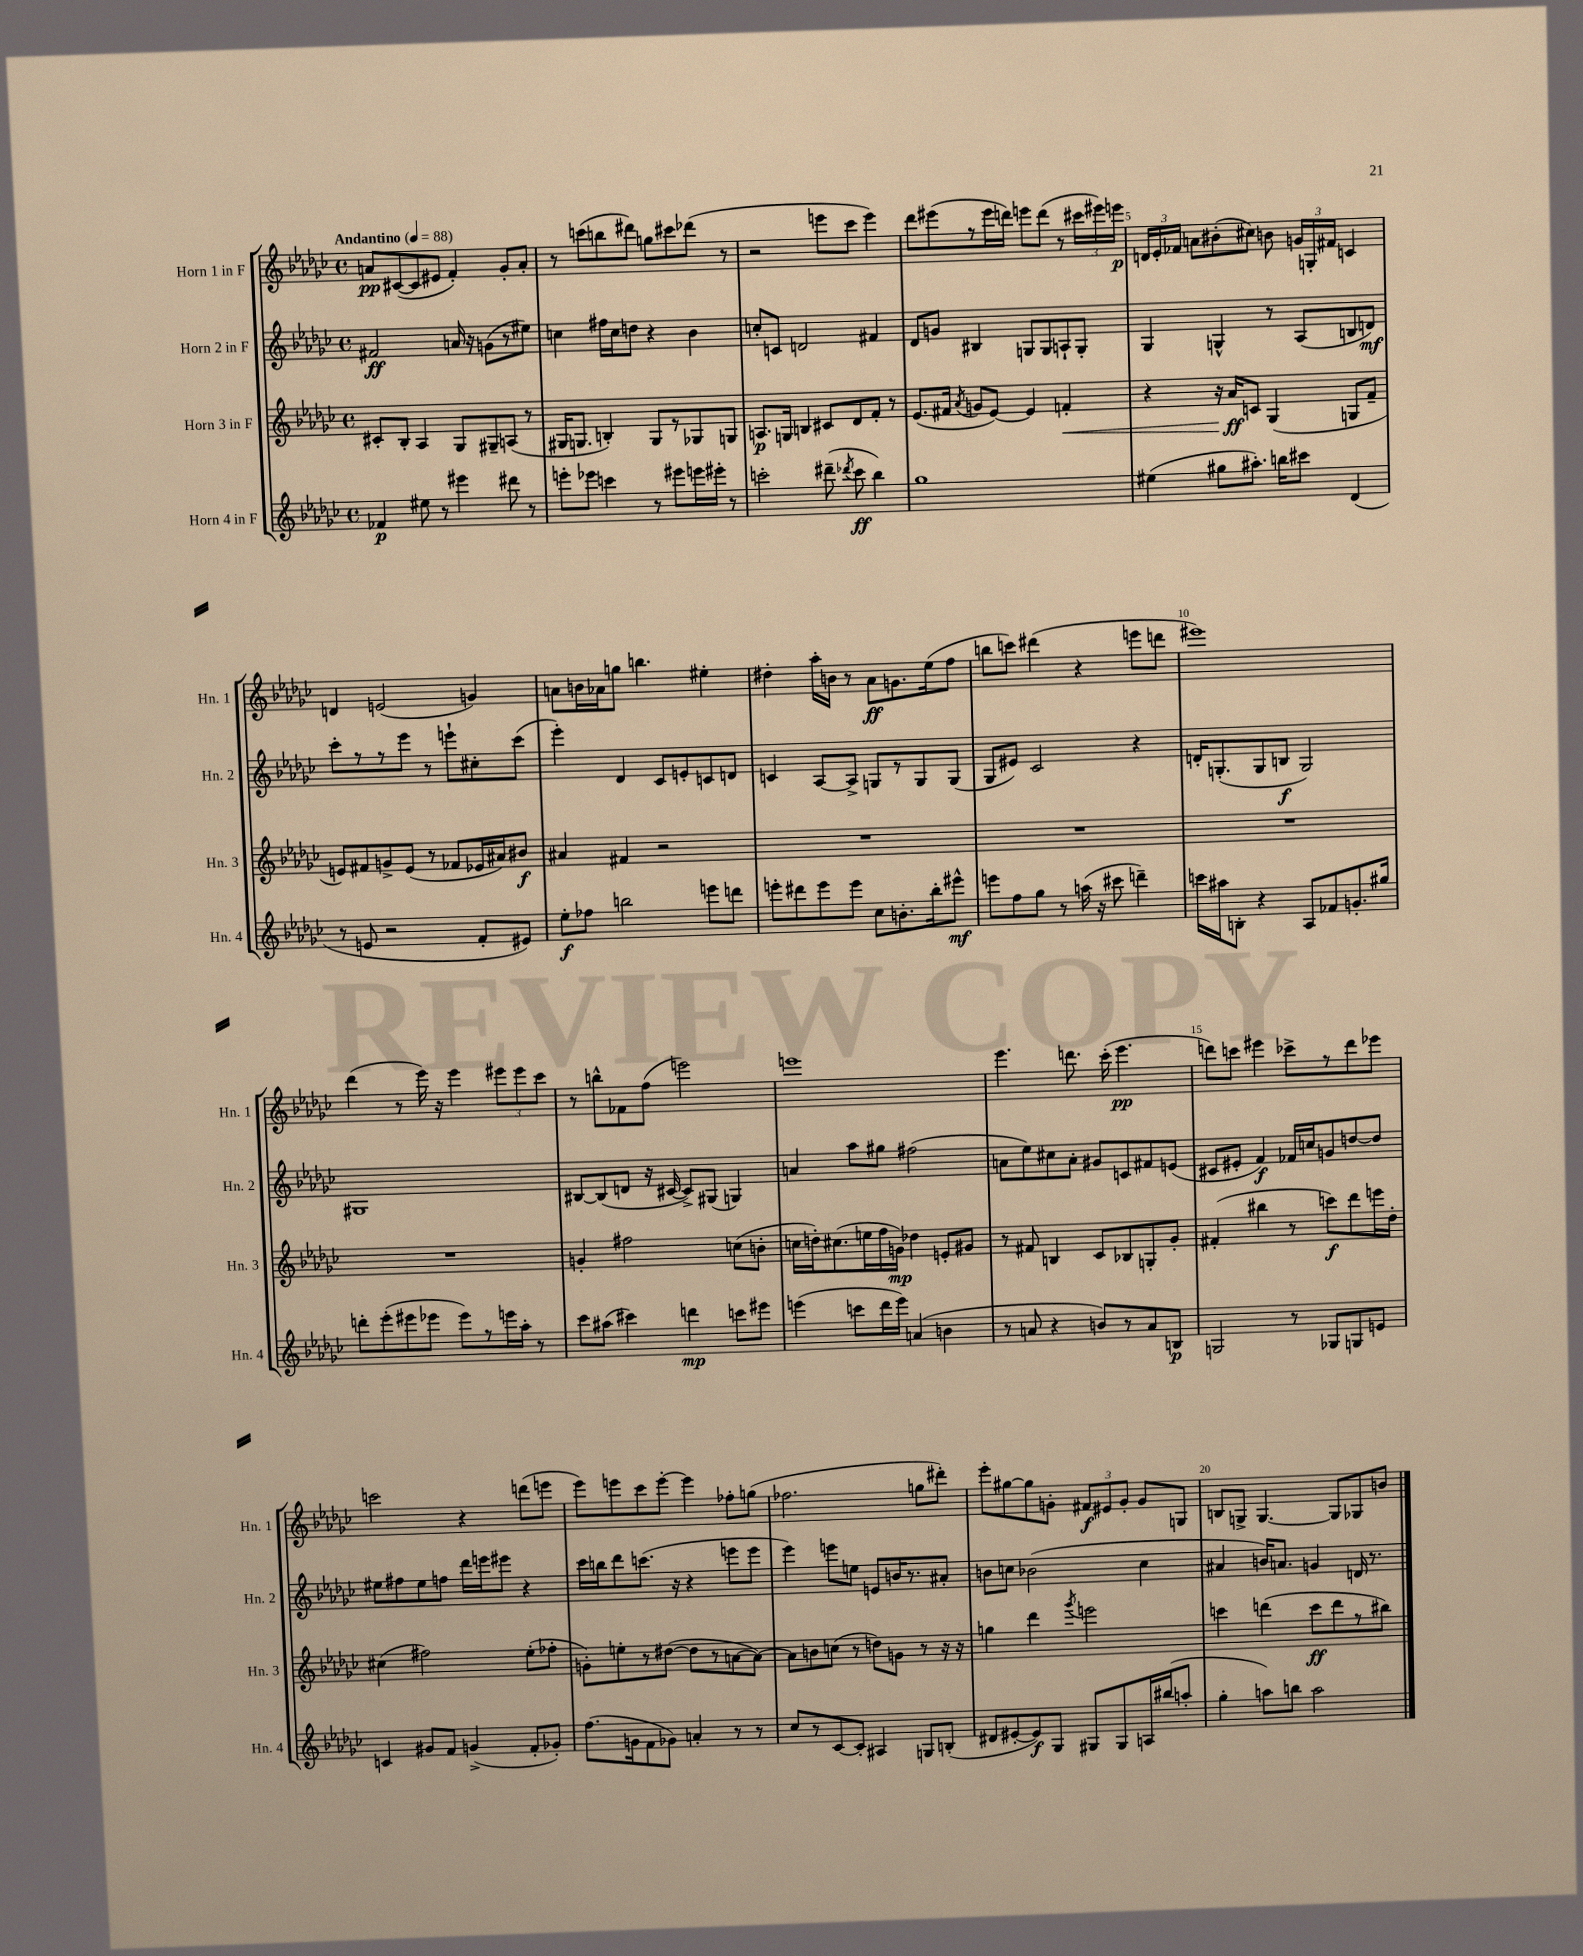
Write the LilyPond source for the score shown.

<<
\new StaffGroup <<
\new Staff = "s0" \with { instrumentName = "Horn 1 in F" shortInstrumentName = "Hn. 1" } {
    \clef treble \key ges \major \defaultTimeSignature \time 4/4 \tempo "Andantino" 4 = 88
    \autoBeamOff a'8[\pp cis'8~( cis'8 eis'8] f'4-.) ges'8[-. a'8]-. |
    r8 c'''8[( b''8 dis'''8]) g''8[ cis'''8 des'''8]( r8 |
    r2 e'''8[ ces'''8] e'''4) |
    des'''8[ eis'''8( r8 eis'''16 d'''16]) e'''8[ d'''8]( r8 \tuplet 3/2 { cis'''16[ eis'''16) e'''16]\p } |
    \tuplet 3/2 { d'16[ ees'16-. fes'16] } a'8[ bis'8-.( cis''8]) b'8 \tuplet 3/2 { g'16[ g16-. fis'16] } c'4 |
    d'4 e'2( g'4) |
    a'8[ b'16 aes'16 g''8] b''4. eis''4-. |
    dis''4-. aes''16[-. b'16] r8 aes'8[\ff g'8. ees''16( f''8] |
    b''8[ c'''8]) dis'''4( r4 e'''8[ d'''8] |
    eis'''1) |
    des'''4( r8 ees'''16) r16 ees'''4 \tuplet 3/2 { eis'''8[ eis'''8 ces'''8] } |
    r8 b''8[-^ fes'8 f''8]( e'''2) |
    e'''1 |
    ees'''4. d'''8. ces'''16-.( ees'''4.\pp |
    d'''8[) c'''8] eis'''4 ces'''8[-> r8 d'''8 ees'''8] |
    c'''2 r4 d'''8[( e'''8] |
    ees'''8[) e'''8 ces'''8 e'''8]~-. e'''4 fes''8[-. g''8]( |
    fes''2. g''8[ dis'''8]-.) |
    ees'''8[-. gis''8~ gis''8 g'8]-. \tuplet 3/2 { fis'8[\f eis'8 g'8]-. } g'8[ g8] |
    b8[ g8]-> g4.~ g8[ ges8 b'8] \bar "|." |
}
\new Staff = "s1" \with { instrumentName = "Horn 2 in F" shortInstrumentName = "Hn. 2" } {
    \clef treble \key ges \major \defaultTimeSignature \time 4/4
    \autoBeamOff fis'2\ff a'16 r16 g'8[( r8 eis''8]) |
    c''4 fis''16[ c''16 d''8] r4 bes'4 |
    c''8[-. c'8] d'2 fis'4 |
    des'8[ g'8] bis4 g8[ g8 a8-! g8]-. |
    ges4 g4-^ r8 aes8[( b8 d'8]\mf) |
    ces'''8[-. r8 r8 ees'''8] r8 e'''8[-! cis''8-. ces'''8]( |
    ees'''4-.) des'4 ces'8[ e'8-. c'8 d'8] |
    c'4 aes8[~ aes8]-> g8[ r8 g8 g8]( |
    ges8[ eis'8]) ces'2 r4 |
    d'16[-. g8.-.( g8 b8]\f g2) |
    gis1 |
    bis8[~ bis8( d'8] r16 cis'16~ cis'8[->) gis8]( g4) |
    a'4 aes''8[ gis''8] fis''2( |
    a'8[ ees''8) cis''8 a'8]-. gis'8[ c'8 fis'8 e'8]( |
    cis'8[ eis'8]-. f'4\f) fes'16[ c''16 g'8 d''8~ d''8] |
    eis''8[ fis''8 eis''8 f''8] des'''16[ e'''16 eis'''8] r4 |
    ces'''16[ b''16 des'''8 c'''8.]( r16 r4 e'''8[ e'''8] |
    ees'''4) e'''8[ e''8] e'8[ b'16 r8. ais'8]-. |
    b'8[ c''8] bes'2( c''4 |
    ais'4 b'16[) a'8.] g'4 d'16 r8. \bar "|." |
}
\new Staff = "s2" \with { instrumentName = "Horn 3 in F" shortInstrumentName = "Hn. 3" } {
    \clef treble \key ges \major \defaultTimeSignature \time 4/4
    \autoBeamOff cis'8[-. bes8]-. aes4 ges8[ gis8-- a8]( r8 |
    gis16[ g8.] b4-.) g8[ r8 ges8 g8] |
    a8.[\p g16] b4 cis'8[ des'8 f'8]-. r8 |
    ees'8.[( fis'16] \acciaccatura { aes'8 } g'8[ ees'8]~) ees'4 f'4-.\< |
    r4 r16 aes'16[\ff\! c'8] ges4( g8[ f'8]-- |
    e'8[) fis'8 g'8-> e'8]( r8 fes'8[ ees'16 ais'16) bis'8]\f |
    ais'4 fis'4 r2 |
    R1 |
    R1 |
    R1 |
    R1 |
    g'4-. fis''2 c''8[( b'8]-. |
    c''16[ d''16-.) cis''8.( e''16 f''16 g'16]\mp) des''4 e'8[-. gis'8] |
    r8 fis'8 b4 ces'8[ bes8 g8-. ges'8]-. |
    fis'4-.( bis''4 r8 c'''8[\f) des'''8 e'''16 des''16]-. |
    cis''4( fis''2) ees''8[-.( fes''8]-. |
    g'8[-.) e''8-. r8 dis''8]~( dis''8[ r8 a'8~ a'8]~) |
    a'8[ b'8 c''8]( r8 d''8[) g'8] r8 r16 r16 |
    g''4 des'''4 \acciaccatura { ges'''8 } e'''2 |
    c'''4 d'''4( c'''8[\ff d'''8 r8 bis''8]) \bar "|." |
}
\new Staff = "s3" \with { instrumentName = "Horn 4 in F" shortInstrumentName = "Hn. 4" } {
    \clef treble \key ges \major \defaultTimeSignature \time 4/4
    \autoBeamOff fes'4\p eis''8 r8 eis'''4 dis'''8 r8 |
    e'''8[-. ees'''8] c'''4 r8 eis'''8[ e'''16 eis'''16]-. r8 |
    c'''2-. dis'''8--( \acciaccatura { des'''8 } c'''8\ff bes''4) |
    ges''1 |
    eis''4( gis''8[ ais''8.]-.) b''16[ cis'''8] des'4( |
    r8 e'8 r2 f'8[-. eis'8]) |
    ees''8[-.\f fes''8] b''2 e'''8[ d'''8] |
    e'''8[-. dis'''8 e'''8 e'''8] ces''8[ b'8.-. bes''16-. eis'''8]-^\mf |
    e'''8[ f''8 ges''8] r8 a''16( r16 cis'''8 d'''4--) |
    c'''16[ ais''16 b8]-. r4 aes8[ fes'8 g'8.-. gis''16] |
    d'''8[-. ees'''8-.( eis'''8 ees'''8] ees'''8[) r8 e'''16 aes''16]-. r8 |
    ces'''8[ ais''8]( cis'''4) d'''4\mp c'''8[ eis'''8] |
    e'''4( c'''8[ des'''16 e'''16]) a'4( b'4 |
    r8 a'8 r4 b'8[) r8 a'8 b8]\p |
    g2 r8 ges8[ g8 e'8] |
    c'4 gis'8[ f'8] g'4->( f'8[-. ges'8]-.) |
    f''8.[( g'16 f'8 ges'8]) a'4-. r8 r8 |
    ces''8[ r8 ces'8~ ces'8]-. ais4 g8[ b8]-.( |
    dis'8[ eis'8~-. eis'8\f) ges8] gis8[ gis8 a16 bis''16( a''8]-. |
    ges''4-. a''8[) b''8] a''2 \bar "|." |
}
>>
>>
\layout { \context { \Score \override BarNumber.break-visibility = ##(#f #t #t) barNumberVisibility = #(every-nth-bar-number-visible 5) } }
